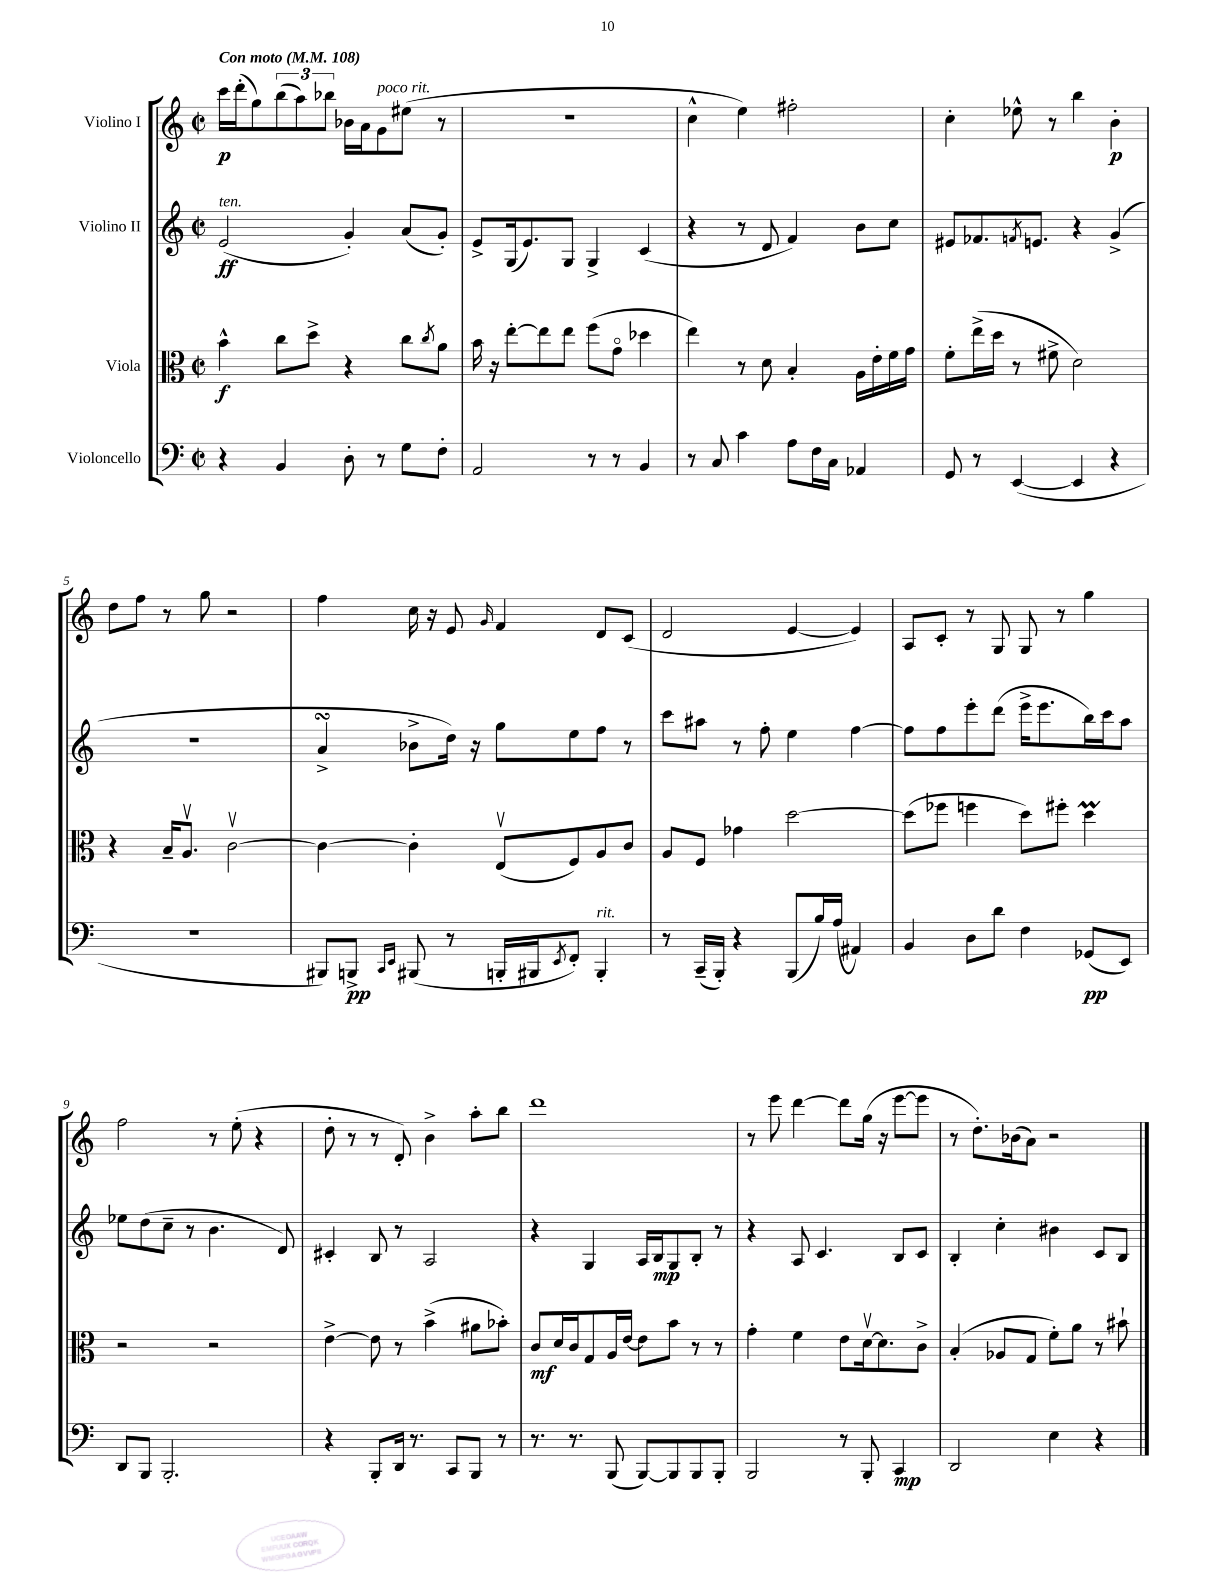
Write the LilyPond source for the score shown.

<<
\new StaffGroup <<
\new Staff = "s0" \with { instrumentName = "Violino I" } {
    \clef treble \key c \major \defaultTimeSignature \time 2/2 \tempo "Con moto" 4 = 108
    c'''16\p d'''16-.( g''8) \tuplet 3/2 { b''8( a''8) bes''8 } bes'16 a'16 g'8^\markup { \italic "poco rit." } eis''8( r8 |
    r1 |
    c''4-^ e''4) fis''2-. |
    c''4-. ees''8-^ r8 b''4 b'4-.\p |
    d''8 f''8 r8 g''8 r2 |
    f''4 c''16 r16 e'8 \grace { g'16 } f'4 d'8 c'8( |
    d'2 e'4~ e'4) |
    a8 c'8-. r8 g8 g8 r8 g''4 |
    f''2 r8 e''8-.( r4 |
    d''8-. r8 r8 d'8-.) b'4-> a''8-. b''8 |
    d'''1 |
    r8 e'''8 d'''4~ d'''8 g''16( r16 e'''8~ e'''8 |
    r8 d''8.-.) bes'16( a'8) r2 \bar "|." |
}
\new Staff = "s1" \with { instrumentName = "Violino II" } {
    \clef treble \key c \major \defaultTimeSignature \time 2/2
    e'2\ff^\markup { \italic "ten." }( g'4-.) a'8( g'8-.) |
    e'8-> g16( e'8.) g8 g4-> c'4( |
    r4 r8 d'8 f'4) b'8 c''8 |
    eis'8 fes'8. \acciaccatura { f'8 } e'8. r4 g'4->( |
    r1 |
    a'4->\turn bes'8-> d''16) r16 g''8 e''8 f''8 r8 |
    c'''8 ais''8 r8 f''8-. e''4 f''4~ |
    f''8 f''8 e'''8-. d'''8( e'''16-> e'''8. b''16) c'''16 a''8 |
    ees''8 d''8( c''8-- r8 b'4. d'8) |
    cis'4-. b8 r8 a2 |
    r4 g4 a16 b16\mp g8 b8-. r8 |
    r4 a8 c'4. b8 c'8 |
    b4-. c''4-. bis'4 c'8 b8 \bar "|." |
}
\new Staff = "s2" \with { instrumentName = "Viola" } {
    \clef alto \key c \major \defaultTimeSignature \time 2/2
    b'4-^\f c''8 d''8-> r4 c''8 \acciaccatura { c''8 } a'8 |
    b'16 r16 e''8~-. e''8 e''8 f''8( g'8\flageolet des''4 |
    e''4) r8 d'8 b4-. a16 e'16-. f'16 g'16 |
    f'8-. e''16->( d''16 r8 fis'8-> d'2) |
    r4 b16-- a8.\upbow c'2~\upbow |
    c'4~ c'4-. e8\upbow( f8) a8 c'8 |
    a8 f8 ges'4 d''2~ |
    d''8( fes''8 f''4 d''8) fis''8-. d''4\prall |
    r2 r2 |
    e'4~-> e'8 r8 b'4->( ais'8 bes'8-.) |
    c'8\mf d'16 c'16 g8 a16 e'16~ e'8 b'8 r8 r8 |
    g'4-. f'4 e'8 d'16~\upbow d'8. c'8-> |
    b4-.( aes8 g8 f'8-.) a'8 r8 bis'8-! \bar "|." |
}
\new Staff = "s3" \with { instrumentName = "Violoncello" } {
    \clef bass \key c \major \defaultTimeSignature \time 2/2
    r4 b,4 d8-. r8 g8 f8-. |
    a,2 r8 r8 b,4 |
    r8 c8 c'4 a8 f16 c16 aes,4 |
    g,8 r8 e,4~( e,4 r4 |
    R1 |
    bis,,8) b,,8->\pp \grace { c,16 e,16 } bis,,8( r8 b,,16-. bis,,16 \acciaccatura { e,8 } f,8-.) bis,,4-.^\markup { \italic "rit." } |
    r8 c,16--( b,,16-.) r4 b,,8( b16) a16( ais,4) |
    b,4 d8 d'8 f4 ges,8\pp( e,8) |
    d,8 b,,8 b,,2.-. |
    r4 b,,8-. d,16 r8. c,8 b,,8 r8 |
    r8. r8. b,,8( b,,8~) b,,8 b,,8 b,,8-. |
    b,,2 r8 b,,8-. c,4\mp |
    d,2 e4 r4 \bar "|." |
}
>>
>>
